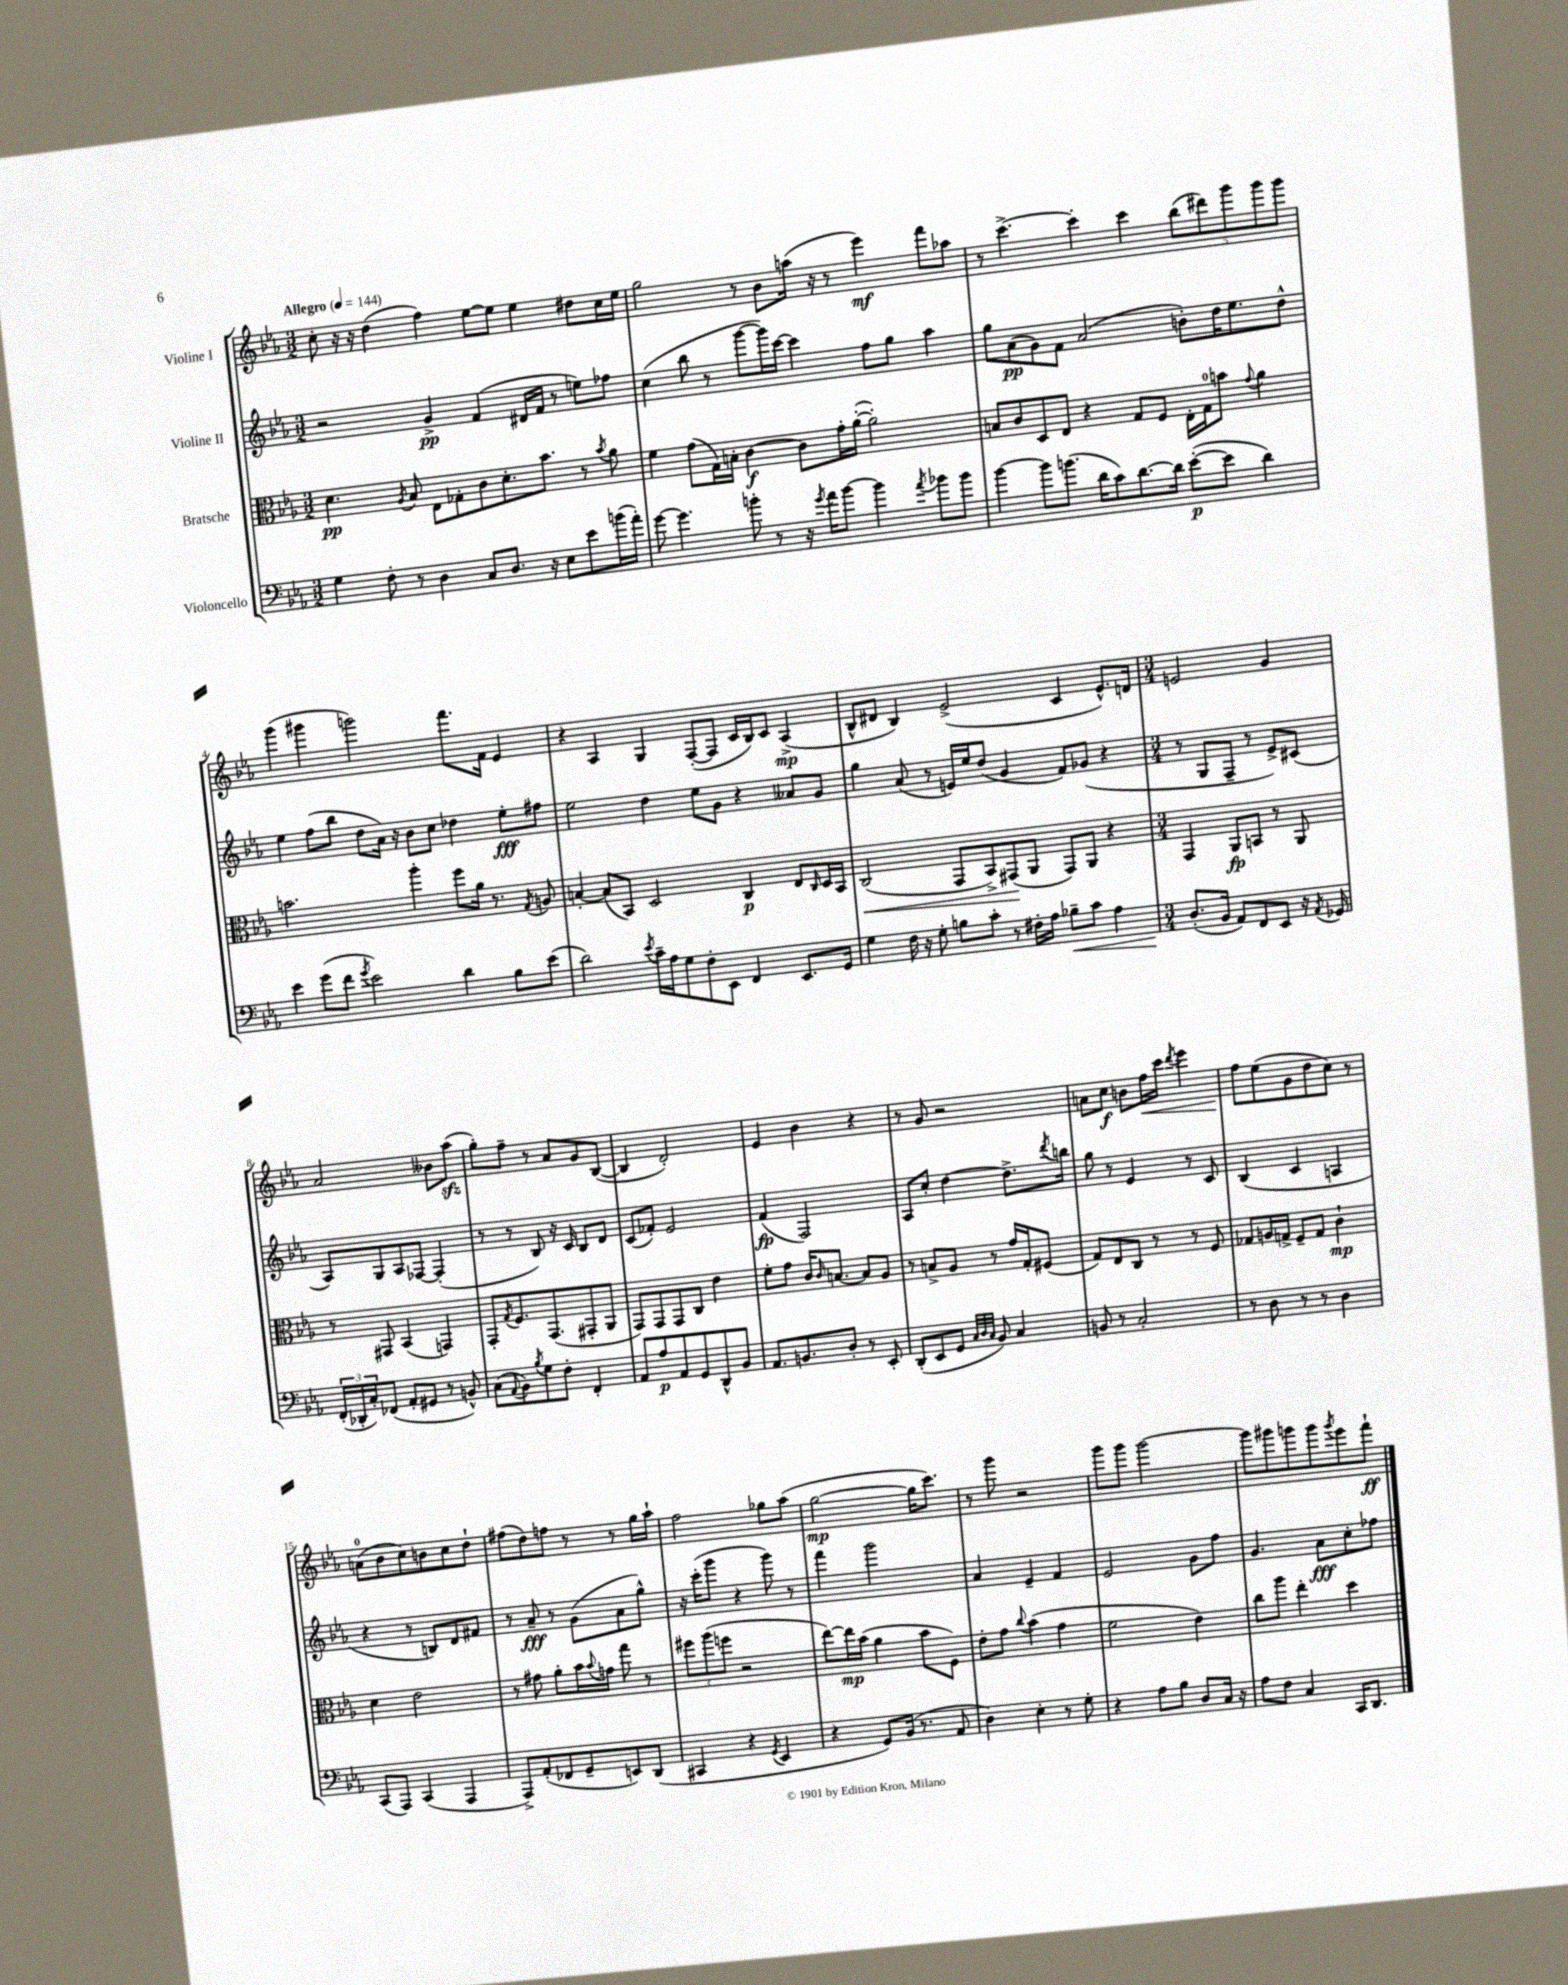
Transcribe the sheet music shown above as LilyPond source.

<<
\new StaffGroup <<
\new Staff = "s0" \with { instrumentName = "Violine I" } {
    \clef treble \key ees \major \numericTimeSignature \time 3/2 \tempo "Allegro" 4 = 144
    c''8-. r16 r16 d''4( f''4) ees''8~ ees''8 ees''4 dis''8 c''16 ees''16 |
    g''2 r8 bes'8 a''16( r16 r8 ees'''4\mf) f'''8 aes''8 |
    r8 c'''4.~-> c'''4-. c'''4 \tuplet 5/4 { bes''8( dis'''8) g'''8 g'''8 g'''8 } |
    g'''4( gis'''4 g'''2) f'''8. f'16 ees'4 |
    r4 aes4 g4 f8~-.( f8 c'16 bes16) c'8 aes4->\mp( |
    bes8-^ dis'8 bes4) ees'2->( c'4 ees'8.-^) d'16 |
    \numericTimeSignature \time 3/4 e'2 g'4 |
    aes'2 beses'8 aes''8\sfz( |
    g''8-.) f''8-- r8 aes'8 g'8 bes8~( |
    bes4 d'2-.) |
    ees'4 bes'4 r4 |
    r8 g'8 r2 |
    a'8 c''8\f b'8 f''16\< c'''16 \acciaccatura { d'''8 } ees'''4 |
    f''8\! ees''8( g'8 d''8 c''8) r8 |
    a'8-0( bes'8 c''8) b'8 c''8 d''8-! |
    fis''8( d''8) f''8 r8 r8 g''16 aes''16-! |
    f''2 ges''8 aes''8( |
    g''2~\mp g''16 c'''8.) |
    r8 g'''8 r2 |
    g'''8 g'''8 g'''2~ |
    g'''8 gis'''8 g'''8 g'''8 \acciaccatura { g'''8 } ees'''8 f'''8-!\ff \bar "|." |
}
\new Staff = "s1" \with { instrumentName = "Violine II" } {
    \clef treble \key ees \major \numericTimeSignature \time 3/2
    r2 g'4->\pp f'4( dis'16 f'16 r8 e''8) fes''8 |
    c''4( bes''8 r8 g'''8~ g'''16) c'''16~ c'''4 f''8 g''8 aes''4 |
    g''8 aes'8\pp( g'8) f'8 aes'2( b'8-.) d''16 ees''8. d''8-^ |
    ees''4 f''8( bes''8 d''8 aes'16) r16 bes'8 c''8 des''4 ees''8-.\fff fis''8 |
    ees''2 d''4 ees''8 g'8 r4 aeses'8 g'8 |
    g''4 aes'8( r8 e'16) ees''16 d''8( g'4 f'8) ges'8( r4 |
    \numericTimeSignature \time 3/4 r8 g8 f8-- r8 ees'8->) cis'8( |
    aes8) g8 aes8 fes8~ fes4-.( |
    r8 r8 bes8) r16 c'16 bes8 d'8 |
    c'8( fes'8-.) ees'2 |
    f'4\fp( f2) |
    aes8 c''8-. d''4~ d''8.-> \acciaccatura { d'''8 } b''16 |
    g''8 r8 ees'4 r8 c'8 |
    bes4( c'4 a4 |
    r4 r8 b8) d'8 fis'8 |
    r8 aes'8--\fff r8 g'8( aes'8 g''8-^) |
    r16 c'''16-.( g'''8 r4 g'''8) r8 |
    f'''4 g'''2 |
    aes'4 ees'4-- f'4 |
    ees'2 g'8 f''8 |
    g'4. aes'8\fff c''8-. fes''8 \bar "|." |
}
\new Staff = "s2" \with { instrumentName = "Bratsche" } {
    \clef alto \key ees \major \numericTimeSignature \time 3/2
    d'4.\pp \acciaccatura { aes8 } bes8 ees8 ges8-. c'8 d'8.-. bes'8. r8 \acciaccatura { bes'8 } aes'8 |
    f'4 g'8( g16) b16-. c'4~\f c'8 g'16-. aes'16~-.( aes'2-.) |
    b8 c'8 d8 ees8 r4 g8 f8 ees16-. g16-0 b'8 \appoggiatura { g'8 } aes'4 |
    b'2. aes''4-. f''8 aes'16 r8. \acciaccatura { g8 } a8 |
    b4~-. b8( bes,8) d2 c4\p ees8 \grace { c16 } d16 bes,16 |
    c2\<( g,8 bes,8->) gis,8\!( aes,8 gis,8) aes,8 r4 |
    \numericTimeSignature \time 3/4 g,4 aes,8\fp b,8 r8 aes,8 |
    r8 gis,8 bes,4( g,4) |
    g,8-. \acciaccatura { g8 } f8. g,8.( gis,8-. aes,8 |
    g,8) g,8 g,8 c8 ees'4 |
    f'8-. g'8 c'16 \grace { c'16 } b8.~ b8 aes8 |
    r8 b8-> aes8 r8 g'16 g16-. fis8( |
    g8) ees8 c8 r8 r8 f8 |
    ges8 a16 g16-> f8-- g8 c'4-!\mp |
    d'4 ees'2 |
    r8 gis'8 aes'8-. bes'16 \appoggiatura { bes'8 } g'16 g''8 r8 |
    \tuplet 3/2 { fis''8 aes''8( f''8 } r2 |
    ees''8~) ees''16\mp bes'16( aes'4 bes'8 f8) |
    ees'8-. g'8 \appoggiatura { c''8 } bes'4( g'4 |
    f'2 ees'4) |
    c''8 aes''8 ees''4-. d''4 \bar "|." |
}
\new Staff = "s3" \with { instrumentName = "Violoncello" } {
    \clef bass \key ees \major \numericTimeSignature \time 3/2
    g4 f8-. r8 d4 c8 d8. r16 ees8 ees'8 b'16( aes'16-.) |
    g'8~ g'4. b'8-. r8 r16 \acciaccatura { g'8 } aes'16 b'8~ b'4 \acciaccatura { aes'8 } bes'8 bes'8 |
    bes'4~ bes'8 b'8.( d'16 c'8) d'8.~ d'16 ees'8~-.\p( ees'8 d'4) |
    ees'4 g'8( f'8 \acciaccatura { g'8 } ees'2) d'4 bes8 ees'8( |
    d'2) \acciaccatura { ees'8 } c'16-- aes16 g8 f8-. ees,8 f,4 ees,8. g,16 |
    g4 f16 r16 g8-. b8 c'8-. r8 fis16-. aes16 bes8--\< c'8 aes4 |
    \numericTimeSignature \time 3/4 d8.-.\!( bes,16 aes,8) f,8 ees,8 r16 \acciaccatura { aes,8 } ges,16 |
    \tuplet 3/2 { f,16-.( des,16-. c16-.) } fes,8( aes,8-. gis,8 r8 b,8-^) |
    c8( \appoggiatura { aes,8 } bes,8) \acciaccatura { bes8 } g8 f8-. f,4-. |
    aes,8 aes8\p aes,8 g,8 d,8-^ bes,8 |
    aes,8. b,8. d8-. r8 ees,8-. |
    d,8-.( ees,8 g,8 \grace { c32 d32 c32 } bes,8) c4 |
    b,8 r8 c2-. |
    r8 d8 r8 r8 d4 |
    c,8( aes,,8) c,4( aes,,4 |
    aes,,8->) aes,8-.( fes,8 g,8-- e,8) d,8( |
    cis,4 r4 \acciaccatura { g,8 } ees,4 |
    r4 g,8) bes,16( r8. aes,8 |
    d4) ees4-. r8 g8-. |
    r4 aes8 bes8 d8 c16 r16 |
    aes8 f8 c4 c,16 d,8. \bar "|." |
}
>>
>>
